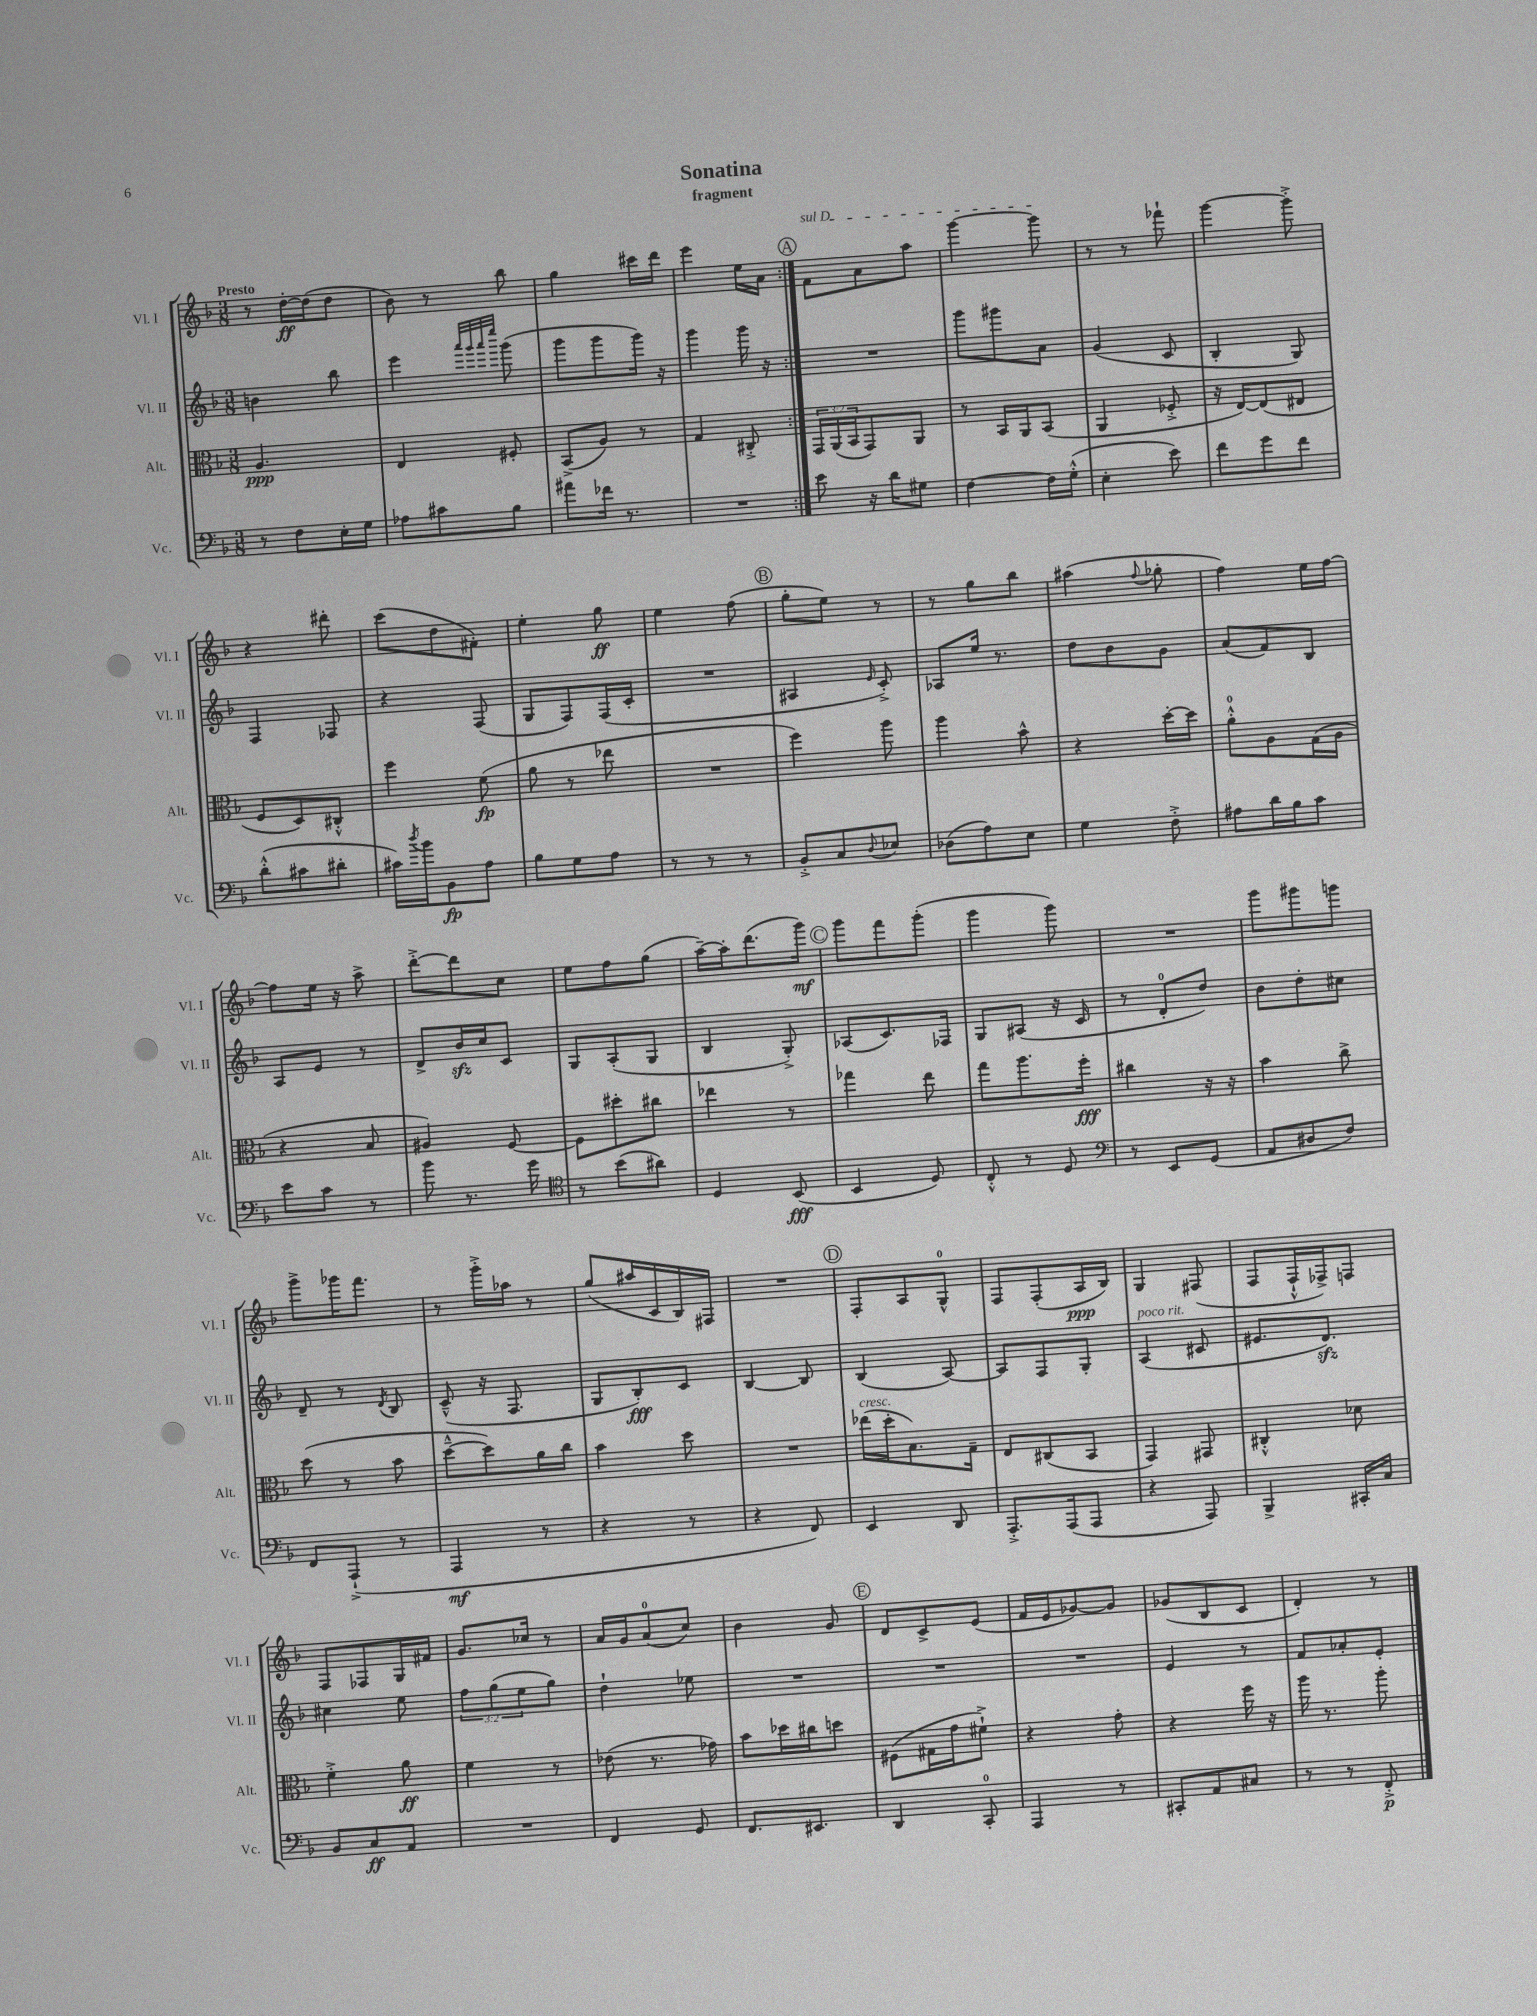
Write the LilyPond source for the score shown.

\header { title = "Sonatina" subtitle = "fragment" }
<<
\new StaffGroup <<
\new Staff = "s0" \with { instrumentName = "Vl. I" shortInstrumentName = "Vl. I" } {
    \clef treble \key f \major \numericTimeSignature \time 3/8 \tempo "Presto"
    \repeat volta 2 { r8 d''16~-.\ff d''16( d''8 |
    bes'8) r8 bes''8 |
    g''4 cis'''16 d'''16 |
    e'''4 e''16 a'16 | }
    \mark \markup { \circle "A" } \once \override TextSpanner.bound-details.left.text = \markup { \italic "sul D" } f'8\startTextSpan a'8 a''8 |
    g'''4~ g'''8\stopTextSpan |
    r8 r8 fes'''8-! |
    g'''4~ g'''8-.-> |
    r4 dis'''8-. |
    c'''8( d''8 fis'8-.) |
    e''4-. g''8\ff |
    e''4 f''8( |
    \mark \markup { \circle "B" } g''8-. e''8) r8 |
    r8 g''8 bes''8 |
    ais''4( \appoggiatura { f''8 } ges''8-. |
    f''4) e''16 f''16~ |
    f''8 e''16 r16 a''8-> |
    d'''8~-.-> d'''8 c''8 |
    e''8 f''8 g''8( |
    a''16~--) a''16-. d'''8.( g'''16\mf) |
    \mark \markup { \circle "C" } g'''8 f'''8 g'''8-.( |
    g'''4 g'''8) |
    R4. |
    g'''8 gis'''8 g'''8 |
    g'''8-> ges'''16 f'''8. |
    r8 g'''16-.-> aes''16 r8 |
    g''8( ais''16 c'16 bes16) fis16 |
    R4. |
    \mark \markup { \circle "D" } f8-. a8 g8-0-^ |
    f8 f8-.( a16\ppp bes16) |
    g4 fis8( |
    f8 f16-!-^ fes16->) f8 |
    f8 fes8 g16 fis'16 |
    g'8. ces''16 r8 |
    a'16 g'16 a'8-0( c''8) |
    bes'4 g'8 |
    \mark \markup { \circle "E" } d'8 c'8-> e'8( |
    f'16 e'16 ges'8~) ges'8 |
    ges'8( bes8 c'8 |
    d'4-.) r8 \bar "|." |
}
\new Staff = "s1" \with { instrumentName = "Vl. II" shortInstrumentName = "Vl. II" } {
    \clef treble \key f \major \numericTimeSignature \time 3/8 \override Staff.TupletNumber.text = #tuplet-number::calc-fraction-text
    \repeat volta 2 { b'4 bes''8 |
    e'''4 \grace { a'''32 g'''32 a'''32 e''''32 } g'''8( |
    g'''8 g'''8 g'''16) r16 |
    g'''4 g'''16 r16 | }
    \mark \markup { \circle "A" } R4. |
    g'''8 gis'''8 a'8 |
    g'4( c'8 |
    bes4-. g8) |
    f4 fes8 |
    r4 f8( |
    g8 f8) f16( c'16-. |
    R4. |
    \mark \markup { \circle "B" } ais4 \grace { e'16 } c'8-.->) |
    aes8 e''16 r8. |
    d''8 bes'8 g'8 |
    a'8( f'8) bes8 |
    a8 e'8 r8 |
    d'8-> bes'16\sfz c''16 c'8 |
    g8 a8-.( g8 |
    bes4 g8-.->) |
    \mark \markup { \circle "C" } aes8( c'8.) fes16 |
    g8 ais8( r16 c'16 |
    r8 d'8-0-. d''8) |
    bes'8 d''8-. cis''8 |
    d'8-- r8 \acciaccatura { d'8 } bes8 |
    c'8---^( r16 f8. |
    g8 bes8-.\fff) c'8 |
    bes4~ bes8 |
    \mark \markup { \circle "D" } bes4( a8~) |
    a8 f8 g8-. |
    a4^\markup { \italic "poco rit." }( cis'8 |
    eis'8. d'8.\sfz) |
    cis''4 e''8 |
    \tuplet 3/2 { f''8 g''8( e''8 } g''8) |
    d''4-! ees''8 |
    R4. |
    \mark \markup { \circle "E" } R4. |
    R4. |
    e'4 r8 |
    f'8 aes'8-. e'8-. \bar "|." |
}
\new Staff = "s2" \with { instrumentName = "Alt." shortInstrumentName = "Alt." } {
    \clef alto \key f \major \numericTimeSignature \time 3/8 \override Staff.TupletNumber.text = #tuplet-number::calc-fraction-text
    \repeat volta 2 { a4.\ppp |
    e4 fis8-. |
    bes,8->( a8) r8 |
    g4 cis8-.-> | }
    \mark \markup { \circle "A" } \tuplet 3/2 { g,16 a,16( bes,16 } g,8) a,8 |
    r8 bes,16 a,16 bes,8( |
    a,4 fes8-.-> |
    r16 e16~) e8( eis8 |
    f8 d8) cis8-.-^ |
    f''4 f'8\fp( |
    a'8 r8 ees''8 |
    R4. |
    \mark \markup { \circle "B" } f''4) a''8 |
    a''4 bes'8-^ |
    r4 d''16~-. d''16 |
    a'8-0-.-^ a8 g16( a16 |
    r4 bes8 |
    ais4) f8~ |
    f8 dis''8-. cis''8 |
    ees''4 r8 |
    \mark \markup { \circle "C" } ges''4 e''8 |
    g''8 a''8. f''16-.\fff |
    cis''4 r16 r16 |
    bes'4 c''8-> |
    d''8( r8 bes'8 |
    d''8~---^ d''8) a'16 c''16 |
    bes'4 d''8 |
    R4. |
    \mark \markup { \circle "D" } ees''16^\markup { \italic "cresc." }( d''16-. bes8.) g16-- |
    e8 cis8( bes,8 |
    g,4) gis,8 |
    cis4-.-^ des'8 |
    f'4-.-> a'8\ff |
    f'4 r8 |
    ees'8( r8. ges'16) |
    bes'8 des''16 cis''16 d''8 |
    \mark \markup { \circle "E" } fis8( gis16 g'16 fis'8-!->) |
    r4 g'8-. |
    r4 f''16 r16 |
    a''16 r8. a''8-. \bar "|." |
}
\new Staff = "s3" \with { instrumentName = "Vc." shortInstrumentName = "Vc." } {
    \clef bass \key f \major \numericTimeSignature \time 3/8
    \repeat volta 2 { r8 f8 e16-. g16 |
    aes8 cis'8 bes8 |
    ais'8 fes'16 r8. |
    R4. | }
    \mark \markup { \circle "A" } e'8 r16 d'16 gis8 |
    f4~ f16 g16-.-^( |
    e4-. e'8) |
    f'8 g'8 f'8 |
    d'8-.-^( cis'8 dis'8-. |
    cis'16) \acciaccatura { d''8 } bes'16 bes,8\fp a8 |
    bes8 g8 a8 |
    r8 r8 r8 |
    \mark \markup { \circle "B" } bes,8-.-> c8 \appoggiatura { d8 } ees8 |
    des8( a8) e8 |
    g4 f8-.-> |
    ais8 d'16 bes16 c'8 |
    e'8 c'8 r8 |
    bes'8 r8. g'16 |
    \clef tenor r8 bes'8( ais'8) |
    d4 bes,8\fff( |
    \mark \markup { \circle "C" } bes,4 d8) |
    c8-.-^ r8 d8 |
    \clef bass r8 e,8 g,8( |
    a,8 dis8 f8) |
    f,8 a,,8-!->( r8 |
    a,,4\mf r8 |
    r4 r8 |
    r4 f,8) |
    \mark \markup { \circle "D" } e,4 d,8 |
    a,,8.-.-> a,,16( a,,8 |
    r4 a,,8) |
    bes,,4-> cis,16-. c16 |
    bes,8 c8\ff a,8 |
    R4. |
    f,4 g,8 |
    f,8. eis,8. |
    \mark \markup { \circle "E" } d,4 c,8-0-. |
    a,,4 r8 |
    cis,8-. a,8 cis8 |
    r8 r8 f,8-.->\p \bar "|." |
}
>>
>>
\layout { \context { \Score \remove "Bar_number_engraver" } }
